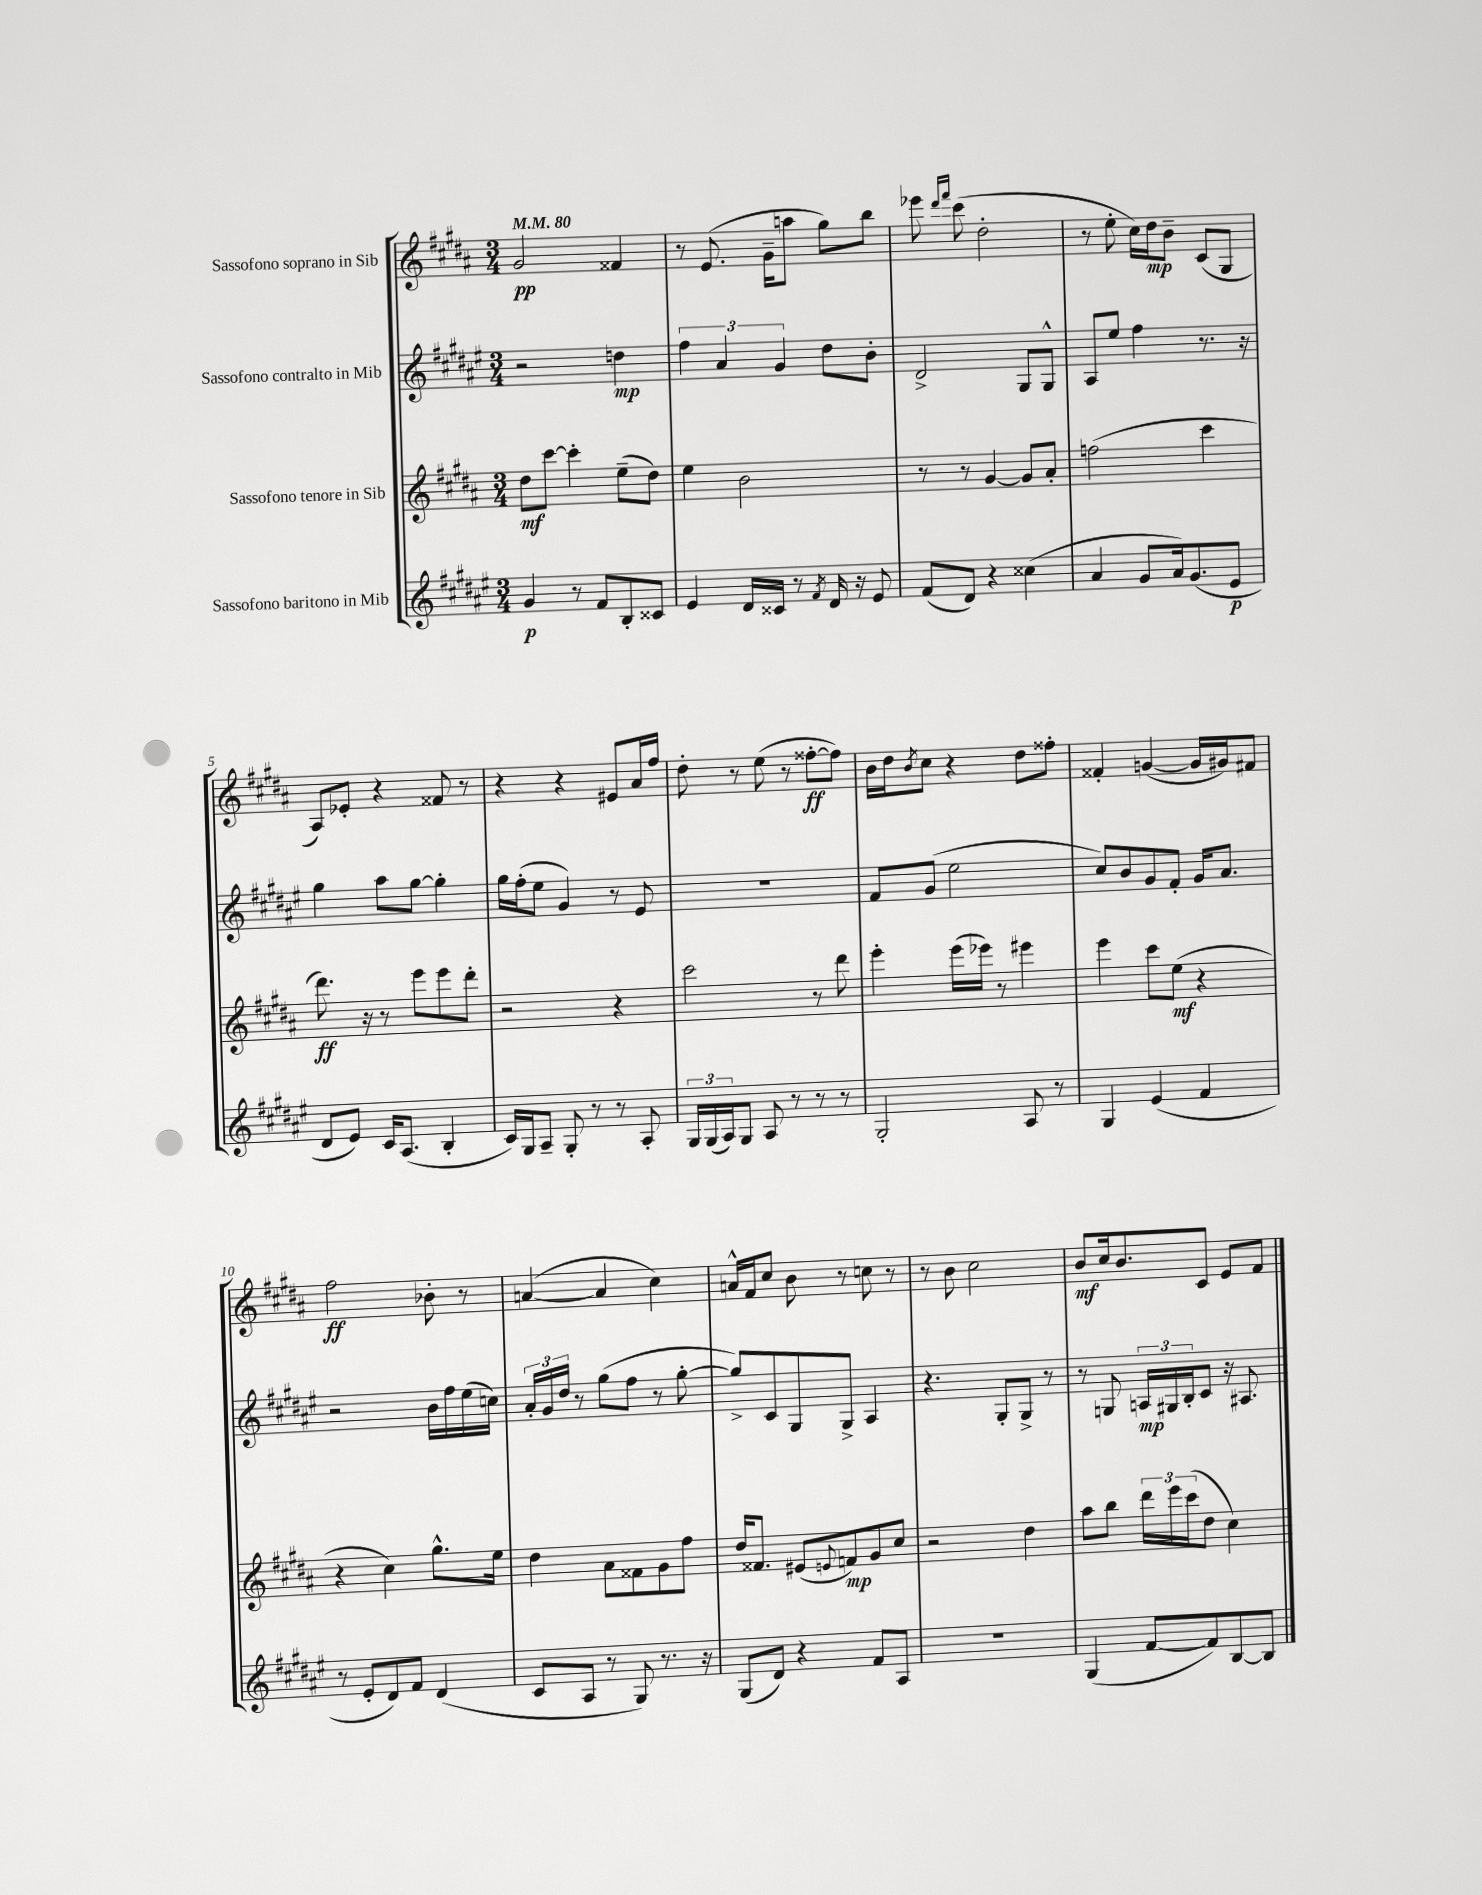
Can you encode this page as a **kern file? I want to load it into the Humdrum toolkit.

**kern	**dynam	**kern	**dynam	**kern	**dynam	**kern	**dynam
*part4	*part4	*part3	*part3	*part2	*part2	*part1	*part1
*staff4	*staff4	*staff3	*staff3	*staff2	*staff2	*staff1	*staff1
*I"Sassofono baritono in Mib	*	*I"Sassofono tenore in Sib	*	*I"Sassofono contralto in Mib	*	*I"Sassofono soprano in Sib	*
*clefG2	*	*clefG2	*	*clefG2	*	*clefG2	*
*k[f#c#g#d#a#e#]	*	*k[f#c#g#d#a#]	*	*k[f#c#g#d#a#e#]	*	*k[f#c#g#d#a#]	*
*M3/4	*	*M3/4	*	*M3/4	*	*M3/4	*
*MM80	*	*MM80	*	*MM80	*	*MM80	*
=1	=1	=1	=1	=1	=1	=1	=1
4g#/	p	8dd#\L	mf	2r	.	2g#/	pp
.	.	[8ccc#\J	.	.	.	.	.
8r	.	4ccc#'\]	.	.	.	.	.
8f#/L	.	.	.	.	.	.	.
8B'/	.	(8ee~\L	.	4ddn\	mp	4f##X/	.
8c##X/J	.	8dd#\J)	.	.	.	.	.
=2	=2	=2	=2	=2	=2	=2	=2
4e#/	.	4ee\	.	6ff#\	.	8r	.
.	.	.	.	.	.	(8.e/	.
.	.	.	.	6a#/	.	.	.
16d#/LL	.	2b\	.	.	.	.	.
16c##X/JJ	.	.	.	.	.	16g#~\KL	.
.	.	.	.	6g#/	.	.	.
8r	.	.	.	.	.	8aan\J	.
8qf#/	.	.	.	.	.	.	.
16d#/	.	.	.	8dd#\L	.	8gg#\L)	.
16r	.	.	.	.	.	.	.
8e#/	.	.	.	8b'\J	.	8bb\J	.
=3	=3	=3	=3	=3	=3	=3	=3
(8f#/L	.	8r	.	2d#^/	.	8eee-X\	.
.	.	.	.	.	.	16qqddd#/LL	.
.	.	.	.	.	.	16qqfff#/JJ	.
8d#/J)	.	8r	.	.	.	(8ccc#\	.
4r	.	[4g#/	.	.	.	2dd#'\	.
(4cc##X\	.	8g#/L]	.	8G#/L	.	.	.
.	.	8a#'/J	.	8G#^^/J	.	.	.
=4	=4	=4	=4	=4	=4	=4	=4
4a#/	.	(2ffn\	.	8A#/L	.	8r	.
.	.	.	.	8ee#/J	.	8ee'\	.
8g#/L	.	.	.	4ff#\	.	16cc#\LL)	.
.	.	.	.	.	.	16dd#\J	mp
16a#/k)	.	.	.	.	.	8b~\J	.
(8.g#/	.	.	.	.	.	.	.
.	.	4ccc#\	.	8.r	.	(8c#/L	.
8e#/J	p	.	.	.	.	8G#/J	.
.	.	.	.	16r	.	.	.
!!LO:LB:g=z
=5	=5	=5	=5	=5	=5	=5	=5
8d#/L	.	8.ddd#\)	ff	4gg#\	.	8A#/L)	.
8e#/J)	.	.	.	.	.	8e-X'/J	.
.	.	16r	.	.	.	.	.
16c#/KL	.	8r	.	8aa#\L	.	4r	.
(8.A#/J	.	.	.	.	.	.	.
.	.	8eee\L	.	[8gg#\J	.	.	.
4B'/	.	8eee\	.	4gg#'\]	.	8f##X/	.
.	.	8ddd#'\J	.	.	.	8r	.
=6	=6	=6	=6	=6	=6	=6	=6
16c#/LL)	.	2r	.	16gg#\LL	.	4r	.
16G#/J	.	.	.	(16ff#'\J	.	.	.
8A#~/J	.	.	.	8ee#\J	.	.	.
8G#'/	.	.	.	4g#/)	.	4r	.
8r	.	.	.	.	.	.	.
8r	.	4r	.	8r	.	8e#X/L	.
8A#'/	.	.	.	8e#/	.	16a#/L	.
.	.	.	.	.	.	16ff#/JJ	.
=7	=7	=7	=7	=7	=7	=7	=7
24G#/LL	.	2ccc#\	.	2.r	.	8dd#'\	.
(24G#/	.	.	.	.	.	.	.
24A#/J)	.	.	.	.	.	.	.
8G#/J	.	.	.	.	.	8r	.
8A#/	.	.	.	.	.	(8ee\	.
8r	.	.	.	.	.	8r	.
8r	.	8r	.	.	.	[8ff##X'\L	ff
8r	.	8ddd#\	.	.	.	8ff##\J])	.
=8	=8	=8	=8	=8	=8	=8	=8
2G#'/	.	4eee'\	.	8f#/L	.	16b\LL	.
.	.	.	.	.	.	16dd#\J	.
.	.	.	.	.	.	8qb/	.
.	.	.	.	(8g#/J	.	8cc#\J	.
.	.	(16eee\LL	.	2ee#\	.	4r	.
.	.	16eee-X\JJ)	.	.	.	.	.
.	.	8r	.	.	.	.	.
8A#/	.	4eee#X\	.	.	.	8dd#\L	.
8r	.	.	.	.	.	8ff##X'\J	.
=9	=9	=9	=9	=9	=9	=9	=9
4G#/	.	4eee\	.	8cc#/L)	.	4f##X'/	.
.	.	.	.	8b/	.	.	.
(4e#/	.	8ccc#\L	.	8g#/	.	([4gn/	.
.	.	(8ee\J	mf	8f#'/J	.	.	.
4f#/	.	4r	.	16g#/KL	.	16g/LL]	.
.	.	.	.	8.a#/J	.	16g#X/J)	.
.	.	.	.	.	.	8f#X/J	.
!!LO:LB:g=z
=10	=10	=10	=10	=10	=10	=10	=10
8r	.	4r	.	2r	.	2ff#\	ff
8e#'/L	.	.	.	.	.	.	.
8d#/)	.	4cc#\)	.	.	.	.	.
8f#/J	.	.	.	.	.	.	.
(4d#/	.	8.gg#^^\L	.	16b\LL	.	8b-X'\	.
.	.	.	.	16ff#\	.	.	.
.	.	.	.	(16ee#\	.	8r	.
.	.	16ee\Jk	.	16ccn\JJ)	.	.	.
=11	=11	=11	=11	=11	=11	=11	=11
8c#/L	.	4dd#\	.	24a#'/LL	.	([4an/	.
.	.	.	.	24g#/	.	.	.
.	.	.	.	24dd#/JJ	.	.	.
8A#/J	.	.	.	8r	.	.	.
8r	.	8a#\L	.	(8gg#\L	.	4a/]	.
8G#/)	.	8f##X\	.	8ff#\J	.	.	.
8.r	.	8g#\	.	8r	.	4cc#\)	.
.	.	8ff#\J	.	[8gg#'\	.	.	.
16r	.	.	.	.	.	.	.
=12	=12	=12	=12	=12	=12	=12	=12
(8G#/L	.	16dd#/KL	.	8gg#^/L])	.	16an^^/LL	.
.	.	8.f##X/J	.	.	.	16f#/J	.
8d#/J)	.	.	.	8c#/	.	8cc#/J	.
4r	.	(8e#X/L	.	8G#/	.	8b\	.
.	.	8qqen/	.	.	.	.	.
.	.	8fn/)	mp	8G#^/J	.	8r	.
8f#/L	.	8g#/	.	4A#/	.	8ccn\	.
8A#/J	.	8cc#/J	.	.	.	8r	.
=13	=13	=13	=13	=13	=13	=13	=13
2.r	.	2r	.	4.r	.	8r	.
.	.	.	.	.	.	8b\	.
.	.	.	.	.	.	2cc#\	.
.	.	.	.	8G#'/L	.	.	.
.	.	4dd#\	.	8G#^/J	.	.	.
.	.	.	.	8r	.	.	.
=14	=14	=14	=14	=14	=14	=14	=14
(4G#/	.	8aa#\L	.	8r	.	8b/L	mf
.	.	8bb\J	.	8Gn/	.	16cc#/k	.
.	.	.	.	.	.	8.b/	.
[8f#/L	.	24ddd#\LL	.	24An/LL	mp	.	.
.	.	24eee\	.	24G#X/	.	.	.
.	.	(24ccc#\J	.	24B'/J	.	.	.
8f#/])	.	8dd#\J	.	8c#/J	.	8c#/J	.
[8B/	.	4cc#\)	.	16r	.	8e/L	.
.	.	.	.	8.A#X/	.	.	.
8B/J]	.	.	.	.	.	8f#/J	.
==	==	==	==	==	==	==	==
*-	*-	*-	*-	*-	*-	*-	*-
